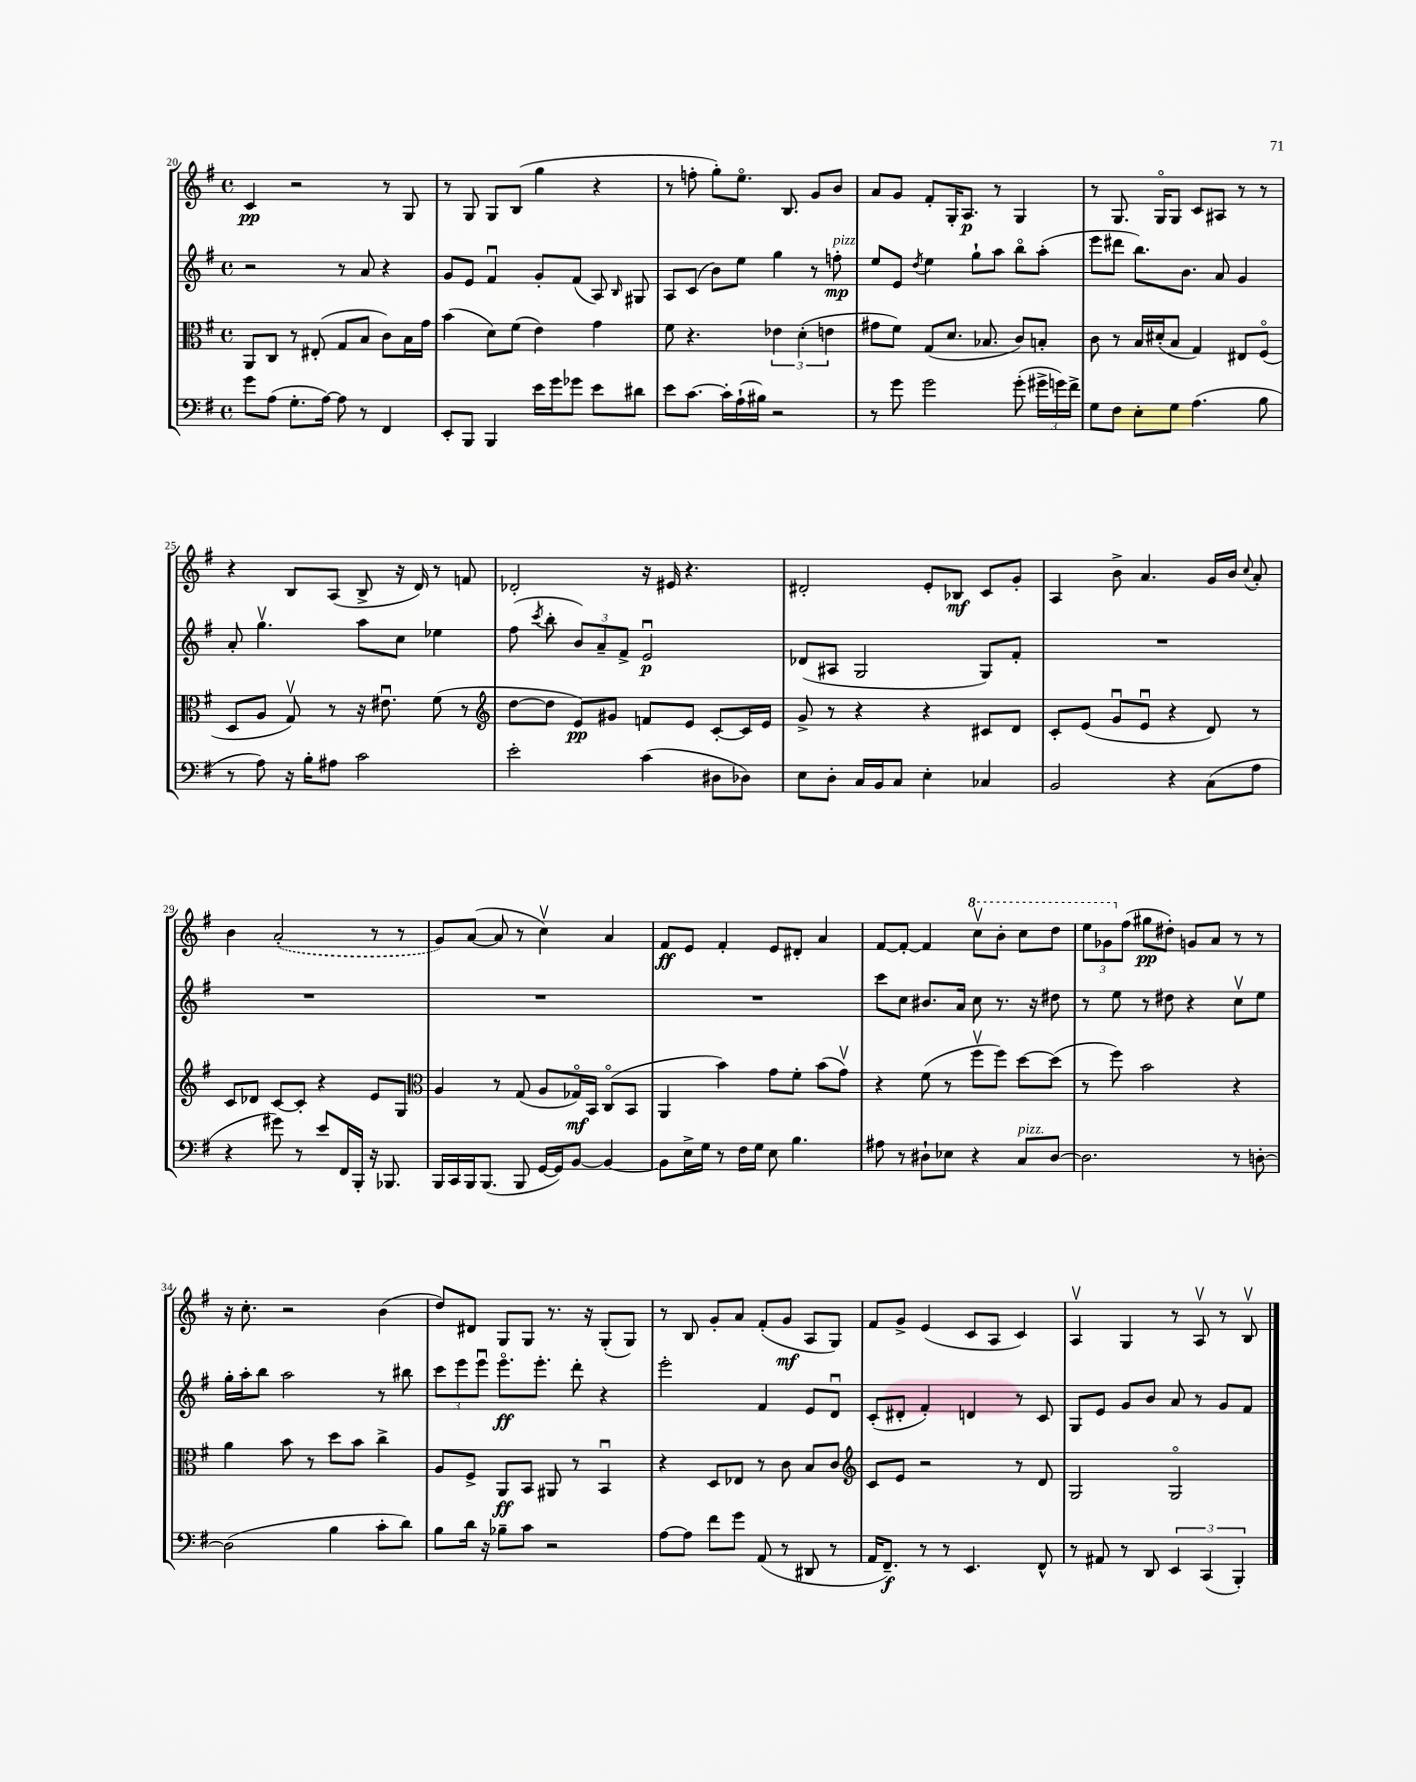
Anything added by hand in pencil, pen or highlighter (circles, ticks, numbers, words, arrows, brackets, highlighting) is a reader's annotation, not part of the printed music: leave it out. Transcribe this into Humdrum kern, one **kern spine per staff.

**kern	**kern	**kern	**kern
*staff4	*staff3	*staff2	*staff1
*clefF4	*clefC3	*clefG2	*clefG2
*k[f#]	*k[f#]	*k[f#]	*k[f#]
*M4/4	*M4/4	*M4/4	*M4/4
*met(c)	*met(c)	*met(c)	*met(c)
8g\L	8AA/L	2r	4c/
(8A\J	8C/J	.	.
8.G'\L	8r	.	2r
.	(8E#'/	.	.
[16A\Jk)	.	.	.
8A\]	8G/L	8r	.
8r	8B/J	8a/	.
4FF#/	8c\L)	4r	8r
.	16B\L	.	8G/
.	16g\JJ	.	.
=	=	=	=
8EE'/L	(4b\	8g/L	8r
8BBB/J	.	8e/J	8G/
4BBB/	8d\L)	4f#u/	8G/L
.	(8f#\J	.	(8B/J
16e\LL	4e\)	8g'/L	4gg\
16g\J	.	.	.
8g-\J	.	(8f#/J	.
8e\L	4g\	8A/)	4r
.	.	16qqB/	.
8d#\J	.	8G#/	.
=	=	=	=
8e\L	8f#\	8A/L	8r
[8.c\J	4.r	(8c/J	8ff'\
.	.	8b\L)	8gg'\L)
16c'\]LL	.	.	.
(16A`\	.	8ee\J	8.eeo\J
16B#\JJ)	.	.	.
2r	6e-\	4gg\	.
.	.	.	8.B/
.	(6d'\	.	.
.	.	8r	8g/L
.	6e\	.	.
.	.	8ff'\	8b/J
=	=	=	=
8r	8g#\L	8ee/L	8a/L
8g\	8f#\J)	8e/J	8g/J
.	.	8qdd/	.
2g\	(8G/L	4ee\	8f#'/L
.	8.d/J	.	16G'/K
.	.	.	8.A/J
.	.	8gg`\L	.
.	8.B-/	.	.
.	.	8aa\J	8r
(8g'\	8c/L)	8bbo\L	4G/
24g#^\LL	8B'/J	(8aa'\J	.
24g\)	.	.	.
24f#^\JJ	.	.	.
=	=	=	=
8G\L	8c\	8eee\L	8r
8F#\J	8r	8ddd#\J	8.G/
8E'\L	16B/LL	8.bb\L)	.
.	(16d#'/J	.	16Go/LK
8G\J	8B/J	.	8G/J
.	.	8.b\J	.
(4.A\	4G/)	.	8c/L
.	.	8a/	8A#/J
.	8E#/L	4g/	8r
8B\	(8F#o/J	.	8r
=	=	=	=
8r	8D/L	8a'/	4r
8A\)	8A/J	4.ggv\	.
16r	8Gv/)	.	8B/L
16B'\LK	.	.	.
8A#\J	8r	.	(8A/J
2c\	16r	8aa\L	8B^/
.	8.e#u\	.	.
.	.	8cc\J	16r
.	.	.	16d/)
.	(8f#\	4ee-\	8r
.	8r	.	8f/
=	=	=	=
*	*clefG2	*	*
2e'\	[8dd\L	(8ff#\	2d-'/
.	.	8qccc/	.
.	8dd\]J	8bb'\	.
.	8e/L)	12b/L)	.
.	.	12a~/	.
.	8g#/J	.	.
.	.	12f#^/J	.
(4c\	8f/L	2eu/	16r
.	.	.	16e#/
.	8e/J	.	4.r
8D#\L	[8c'/L	.	.
8D-\J)	16c/]L	.	.
.	16e/JJ	.	.
=	=	=	=
8E\L	8g^/	(8d-/L	2d#'/
8D'\J	8r	8A#/J	.
16C/LL	4r	2G/	.
16BB/J	.	.	.
8C/J	.	.	.
4E'\	4r	.	8e'/L
.	.	.	8B-/J
4C-/	8c#/L	8G/L)	8c/L
.	8d/J	8f#'/J	8g'/J
=	=	=	=
2BB/	8c'/L	1r	4A/
.	(8e/J	.	.
.	8gu/L	.	8b^\
.	8eu/J	.	4.a/
4r	4r	.	.
(8C\L	8d/)	.	16g/LL
.	.	.	16b/JJ
.	.	.	8qqcc/
8A\J	8r	.	8a'/
=	=	=	=
4r	8c/L	1r	4b\
.	8d-/J	.	.
8g#\)	[8c/L	.	(2a'/
8r	8c'/]J	.	.
8e/L	4r	.	.
16FF#/L	.	.	.
16BBB'/JJ	.	.	.
16r	8e/L	.	8r
8.BBB-/	.	.	.
.	8G/J	.	8r
=	=	=	=
*	*clefC3	*	*
16BBB/LL	4A/	1r	8g/L)
16CC/	.	.	.
16BBB/J	.	.	([8a/J
(8.BBB/J	.	.	.
.	8r	.	8a/]
8BBB/	(8G/	.	8r
[16GG/LL	8A/L	.	4ccv\)
16GG/]J)	.	.	.
[8BB/J	16G-o/L)	.	.
.	16BB/JJ	.	.
4BB/_	(8Co/L	.	4a/
.	8BB/J	.	.
=	=	=	=
8BB\]L	4AA/	1r	8f#/L
16E^\L	.	.	8e/J
16G\JJ	.	.	.
8r	4b\)	.	4f#'/
16F#\LL	.	.	.
16G\JJ	.	.	.
8E\	8g\L	.	8e/L
4.B\	8f#'\J	.	8d#'/J
.	(8b\L	.	4a/
.	8gv\J)	.	.
=	=	=	=
8A#\	4r	8ccc\L	[8f#/L
8r	.	8cc\J	8f#'/_J
8D#`\L	(8f#\	8.b#/L	4f#/]
8E-\J	8r	.	.
.	.	16a/Jk	.
4r	8ff#v\L	8cc\	8cccv\L
.	8ff#\J)	8.r	8bb'\J
8C/L	[8dd\L	.	8ccc\L
.	.	16r	.
[8D#/J	(8dd\]J	8dd#\	8ddd\J
=	=	=	=
2.D#\]	8r	8r	12eee\L
.	.	.	12gg-\
.	8ff#\)	8ee\	.
.	.	.	(12ff#\J
.	2b\	8r	8gg#\L
.	.	8dd#\	8dd#'\J)
.	.	4r	8g/L
.	.	.	8a/J
8r	4r	8ccv\L	8r
[8D'\	.	8ee\J	8r
=	=	=	=
(2D\]	4a\	16gg'\LL	16r
.	.	16aa'\J	8.cc'\
.	.	8bb\J	.
.	8b\	2aa\	2r
.	8r	.	.
4B\	8dd\L	.	.
.	8b\J	.	.
8c'\L	4cc^\	8r	(4b\
8d\J)	.	8bb#\	.
=	=	=	=
8B\L	8A/L	12ccc\L	8dd/L)
.	.	12eee\	.
16d\Jk	8F#^/J	.	8d#/J
.	.	12eeeu\J	.
16r	.	.	.
8B-~\L	8AA/L	8.eeeo\L	8G/L
8c\J	8BB/J	.	8G/J
.	.	8.eee'\J	.
2r	8AA#/	.	8.r
.	8r	8ddd'\	.
.	.	.	16r
.	4BBu/	4r	(8G'/L
.	.	.	8G/J)
=	=	=	=
[8A\L	4r	2eee'\	8r
8A\]J	.	.	8B/
8f#\L	8D/L	.	8g'/L
8g\J	8E-/J	.	8a/J
(8AA/	8r	4f#/	(8f#'/L
8r	8c\	.	8g/J
8DD#/	8B/L	8e/L	8A/L
8r	8c/J	8du/J	8G/J)
=	=	=	=
*	*clefG2	*	*
16AA/LK	8c/L	(8c'/L	8f#/L
8.FF#~/J)	.	.	.
.	8e/J	8d#'/J	8g^/J
8r	2r	4f#'/)	(4e/
8r	.	.	.
4.EE/	.	4d/	8c/L
.	.	.	8A/J
.	8r	8r	4c/)
8FF#^^/	8d/	8c/	.
=	=	=	=
8r	2G/	8G/L	4Av/
8AA#/	.	8e/J	.
8r	.	8g/L	4G/
8DD/	.	8b/J	.
6EE/	2Go/	8a/	8r
.	.	8r	8Av/
(6CC/	.	.	.
.	.	8g/L	8r
6BBB'/)	.	.	.
.	.	8f#/J	8Bv/
==	==	==	==
*-	*-	*-	*-
